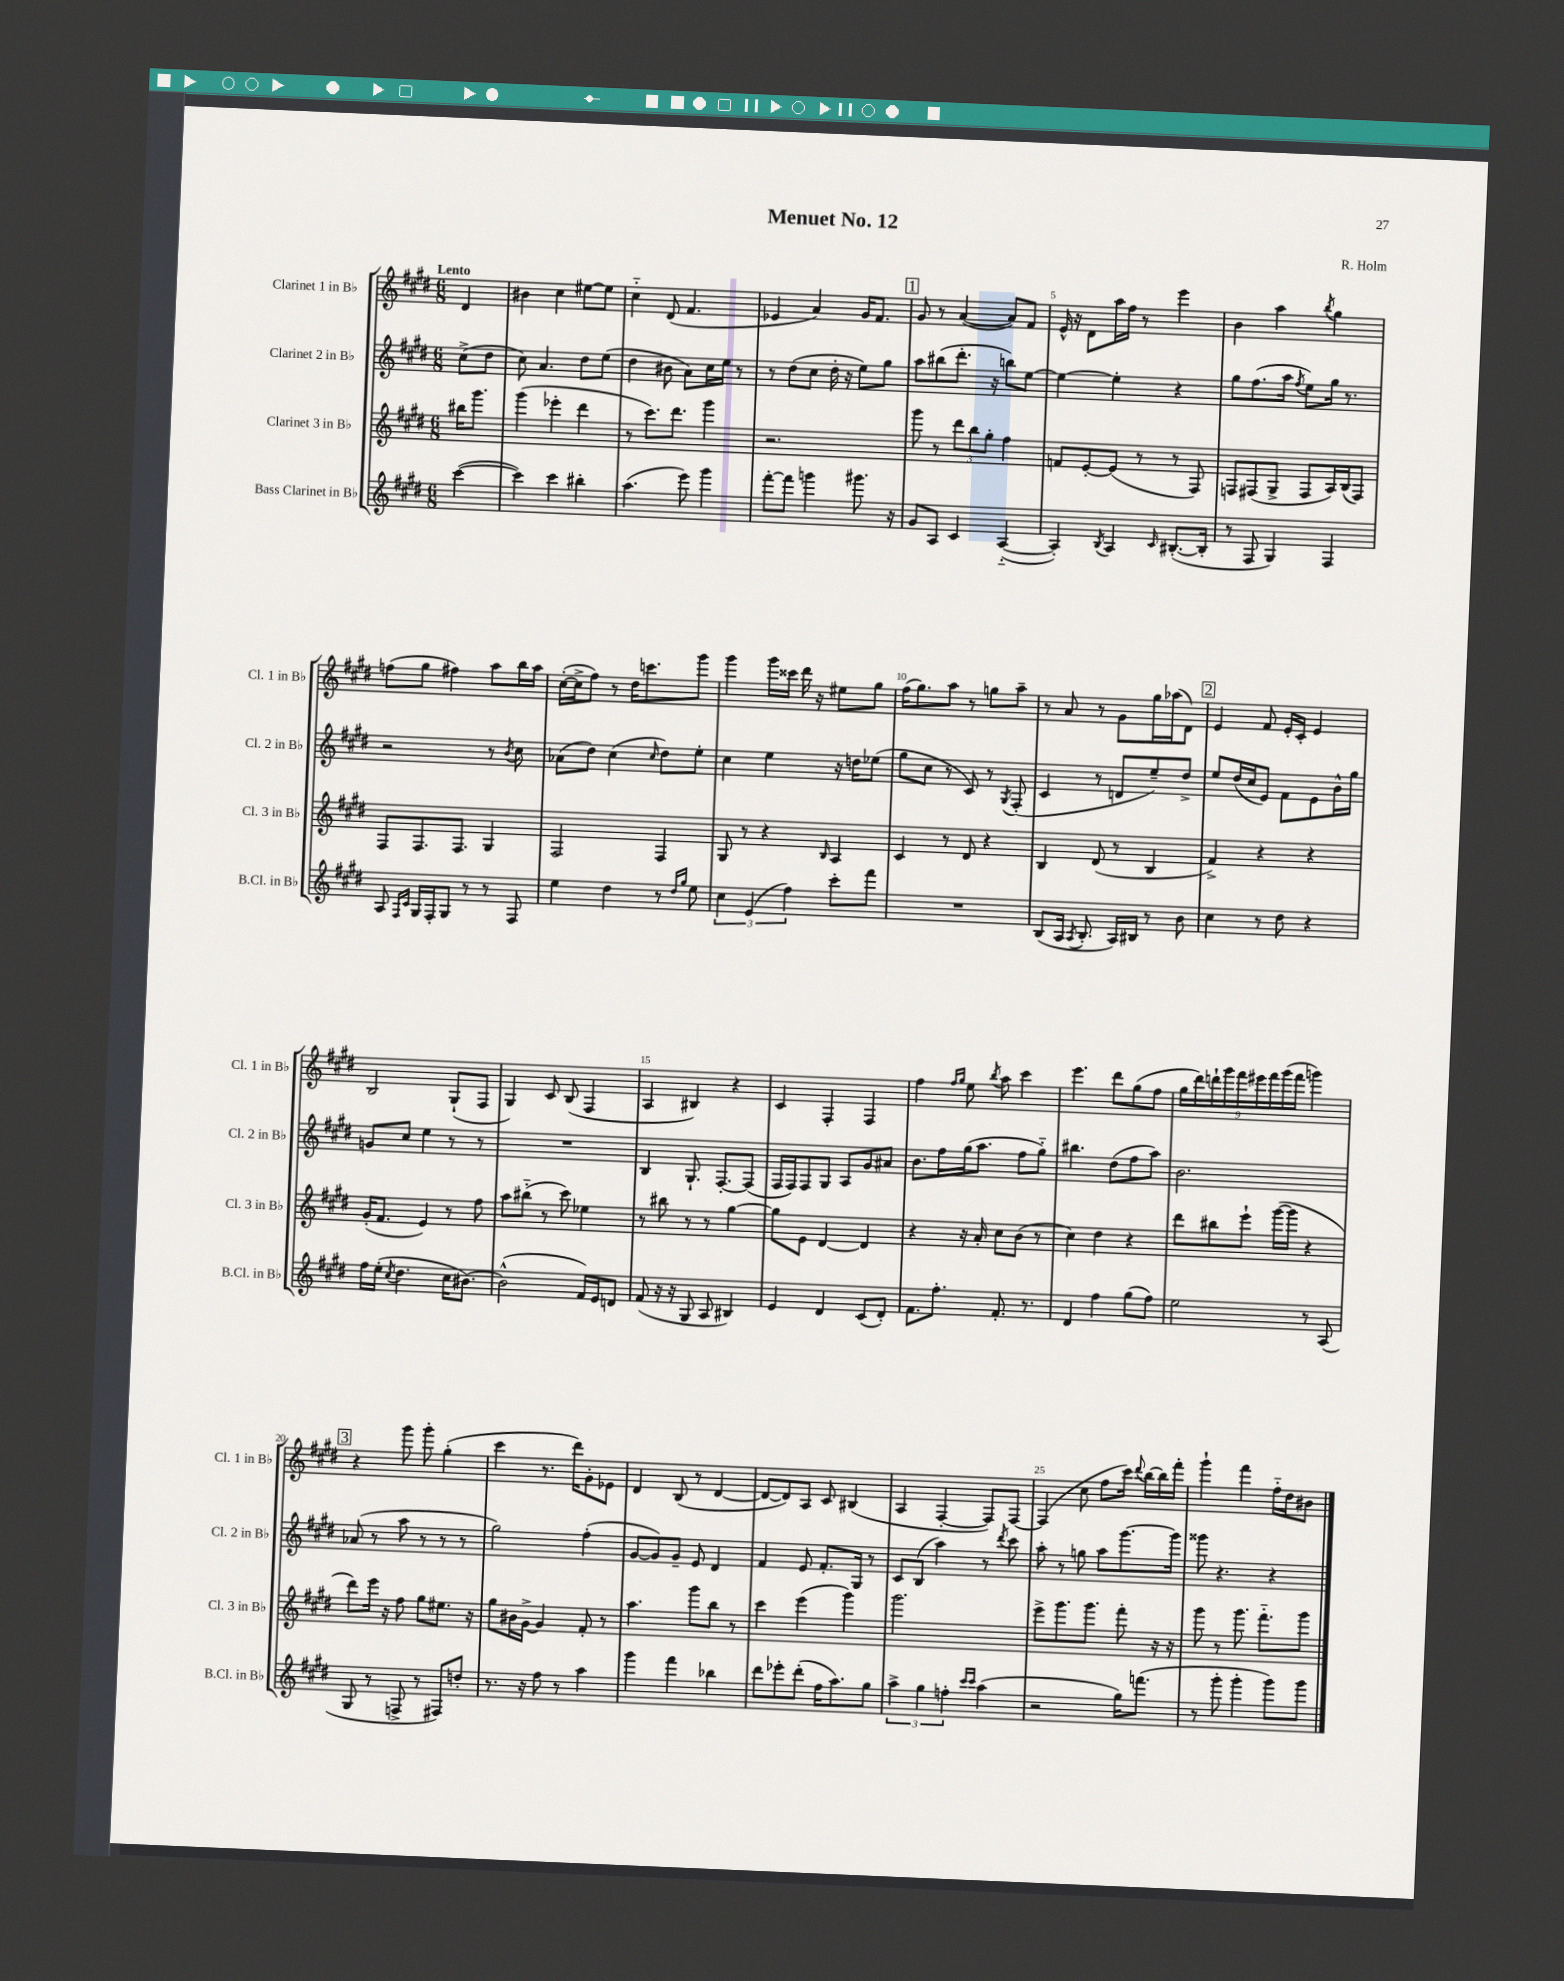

**kern	**kern	**kern	**kern
*staff4	*staff3	*staff2	*staff1
*clefG2	*clefG2	*clefG2	*clefG2
*k[f#c#g#d#]	*k[f#c#g#d#]	*k[f#c#g#d#]	*k[f#c#g#d#]
*M6/8	*M6/8	*M6/8	*M6/8
([4ccc#\	16bb#\LK	(8cc#^\L	4d#/
.	8.ggg#\J	.	.
.	.	8dd#\J	.
=	=	=	=
4ccc#\])	(4ggg#\	8cc#\)	4b#\
.	.	4.a/	.
4ccc#\	4eee-'\	.	4cc#\
4bb#'\	4ddd#\	8dd#\L	[8ee#\L
.	.	(8ee\J	8ee#\]J
=	=	=	=
(4.aa\	8r	4dd#\	4cc#'~\
.	8.ccc#\L)	.	.
.	.	8b#\	(8d#/
.	8.ddd#\J	.	.
8eee\)	.	8a\L)	4.f#/
4ggg#\	4ggg#\	16cc#\L	.
.	.	16ee\JJ	.
.	.	8r	.
=	=	=	=
[8fff#'\L	2.r	8r	4e-/
8fff#\]J	.	(8dd#\L	.
4ggg\	.	8cc#\J	4a/)
.	.	16dd#'\	.
.	.	16r	.
8.ggg#\	.	8ee\L)	16g#/LK
.	.	.	8.f#/J
.	.	8gg#\J	.
16r	.	.	.
=	=	=	=
8g#/L	8ggg#\	8aa\L	8g#/
8A/J	8r	(8bb#\	8r
4c#/	12ddd#\L	8.ddd#'\J	([4a/
.	12bb\	.	.
.	12gg#'\J	.	.
.	.	16r	.
([4A'~/	4ff#\	8bb\L)	8a/]L)
.	.	[8ee\J	8f#/J
=	=	=	=
4A'/])	8f/L	4ee\_	16e^^/
.	.	.	16r
.	[8e'/	.	8d#\L
8qB/	.	.	.
4A/	(8e/]J	4ee'\]	16aa\L
.	.	.	16ff#\JJ
.	8r	.	8r
16qqc#/	.	.	.
([8.B#'/L	8r	4r	4eee\
.	8F#/)	.	.
16B#'/]Jk	.	.	.
=	=	=	=
8r	8F/L	8gg#\L	4b\
8F#/	(8F#/	(8.ff#\	.
4G#/)	8G#^/J	.	4aa\
.	.	16aa\Jk	.
.	.	8qff#/	.
.	8F#/L	8ee\L)	.
.	.	.	8qbb/
4F#/	16A/L)	16gg#\Jk	4gg#\
.	(16B/J	8.r	.
.	8F#/J)	.	.
=	=	=	=
8A/	8F#/L	2r	(8ff\L
16qqF#/LL	.	.	.
16qqc#/JJ	.	.	.
16G#/LL	8.F#/	.	8gg#\J
16F#'/J	.	.	.
8G#/J	.	.	4ff#\)
.	8.F#/J	.	.
8r	.	.	.
8r	4G#/	8r	8aa\L
.	.	8qb/	.
8F#/	.	8cc#\	16bb\L
.	.	.	16aa\JJ
=	=	=	=
4ee\	2F#/	(8a-\L	([16cc#'\LL
.	.	.	16cc#^\]J
.	.	8dd#\J)	8ff#\J)
4dd#\	.	(4cc#\	8r
.	.	.	16dd#\LK
.	.	.	8.ccc\
.	.	16qqcc#/	.
8r	4F#/	8dd#\L)	.
16qqdd#/LL	.	.	.
16qqgg#/JJ	.	.	.
8ee\	.	8ee'\J	8ggg#\J
=	=	=	=
6cc#\	8G#/	4cc#\	4ggg#\
.	8r	.	.
(6e/	.	.	.
.	4r	4ee\	16ggg#\LL
.	.	.	16ccc##\JJ
6ff#\)	.	.	.
.	.	.	16ddd#\
.	.	.	16r
.	16qqB/	.	.
8ccc#'\L	4A/	16r	8ee#\L
.	.	16dd\LK	.
8fff#\J	.	(8ee-\J	8gg#\J
=	=	=	=
2.r	4c#/	8gg#\L	(16ff#\LK
.	.	.	8.gg#\)
.	.	8cc#\J	.
.	8r	8r	8aa\J
.	8d#/	8c#/)	8r
.	4r	8r	8gg\L
.	.	8qG#/	.
.	.	(8F#'/	8aa~\J
=	=	=	=
(8B/L	4B/	4c#/	8r
16A/Jk	.	.	8a/
8qA/	.	.	.
8.B'/	.	.	.
.	(8d#/	8r	8r
16A/LL)	8r	8d/L	8g#\L
16B#/JJ	.	.	.
8r	4B/	8ee~/)	16gg#\L
.	.	.	(16aa-\J
8b\	.	8dd#^/J	8d#\J)
=	=	=	=
4cc#\	4f#^/)	8ee/L	4e/
.	.	(16dd#/L	.
.	.	16cc#/J	.
8r	4r	8e/J)	8f#/
8dd#\	.	8f#\L	16e'/LL
.	.	.	16c#'/JJ
4r	4r	8e\	4e/
.	.	16b^^\L	.
.	.	16gg#\JJ	.
=	=	=	=
16ff#\LL	(16g#'/LK	8g/L	2B/
(16ee'\JJ	8.f#/J	.	.
8qcc#/	.	.	.
4.dd#\	.	8cc#/J	.
.	4e/)	4ee\	.
16cc#\LK	8r	8r	(8G#`/L
[8.b#\J)	.	.	.
.	8ff#\	8r	8F#/J
=	=	=	=
(2b#^^\]	8aa\L	2.r	4G#/)
.	(8bb#'~\J	.	.
.	8r	.	8c#/
.	8ccc#\)	.	(8B/
16f#/LL)	4ee-\	.	4F#/
16e/J	.	.	.
8d/J	.	.	.
=	=	=	=
(8f#/	8r	4B/	4A/
16r	8bb#\	.	.
16r	.	.	.
8G#/	8r	8.G#`/	4B#/)
8A/	8r	.	.
.	.	[8.F#'/L	.
4B#/)	[4gg#\	.	4r
.	.	(8F#/]J	.
=	=	=	=
4e/	8gg#\]L	16F#/LL	4c#/
.	.	16F#/J)	.
.	8e\J	8F#/	.
4d#/	[4d#/	8G#/J	4F#'/
.	.	8A/L	.
(8c#/L	4d#/]	8g#/	4F#/
8d#'/J)	.	8a#/J	.
=	=	=	=
8.f#\L	4r	8.b\L	4ff#\
8.ff#'\J	.	16ff#\L	.
.	.	.	16qqff#/LL
.	.	.	16qqgg#/JJ
.	16r	(16gg#\J	8ee\
.	16a'/	8.aa\J	.
.	.	.	8qbb/
8.f#'/	8cc#\L	.	8aa\
.	(8b\J	8ff#\L	4ccc#\
8.r	.	.	.
.	8r	8gg#'~\J)	.
=	=	=	=
4d#/	4cc#\)	4.bb#\	4.eee\
4ff#\	4dd#\	.	.
.	.	(8dd#\L	8ddd#\L
(8gg#\L	4r	8ff#\	(8gg#\
8ff#\J)	.	8aa\J)	8ff#\J
=	=	=	=
2ee\	8ddd#\L	2.b\	18gg#\LL
.	.	.	18ddd#\)
.	.	.	18ddd`\
.	8bb#\	.	.
.	.	.	18ggg#\
.	.	.	18fff#\
.	8eee`\J	.	.
.	.	.	18eee#\
.	.	.	18fff#\
.	([16ggg#\LL	.	.
.	.	.	(18ggg#\
.	16ggg#\]JJ	.	.
.	.	.	18fff#\JJ
8r	4r	.	4ggg\)
(8A/	.	.	.
=	=	=	=
8G#/	8ddd#\L)	(8a-/	4r
8r	16eee\Jk	8r	.
.	16r	.	.
8F^/	8ff#\	8aa\	8ggg#\
8r	8gg#\L	8r	8ggg#'\
8F#/L)	8.ee#\J	8r	(4gg#'\
8dd'/J	.	8r	.
.	16r	.	.
=	=	=	=
8.r	8gg#\L	2gg#\)	4ccc#\
.	16b#\L	.	.
16r	[16g#^\JJ	.	.
8ff#\	4g#/]	.	8.r
8r	.	.	.
.	.	.	16ddd#\LK)
4aa\	8f#'/	(4ff#'\	8g#'\
.	8r	.	8e-\J
=	=	=	=
4ggg#\	4.aa\	[8g#/L	4d#/
.	.	8g#/])	.
4fff#\	.	8g#~/J	(8B/
.	8ggg#\L	8e/	8r
4bb-\	8bb\J	4d#/	[4d#/
.	8r	.	.
=	=	=	=
8ddd#\L	4ccc#\	4f#/	8d#/_L
8eee-'\	.	.	8d#/])
(8ddd#'\J	(4eee\	8e/	8A/J
16ff#\LK	.	8.f#'/L	8c#/
8.aa\)	.	.	.
.	4ggg#\)	.	(4B#/
.	.	16G#/Jk	.
8gg#\J	.	8r	.
=	=	=	=
6aa^\	2.ggg#\	8c#/L	4A/
.	.	(8B/J	.
6gg#\	.	.	.
.	.	4aa\)	[4F#'/
6ff'\	.	.	.
16qqccc#/LL	.	.	.
16qqccc#/JJ	.	.	.
(4aa\	.	8r	8F#/]L)
.	.	8qddd#/	.
.	.	8ccc#\	[8F#/J
=	=	=	=
2r	8eee^\L	8aa'\	(4F#/]
.	8.ggg#\	8r	.
.	.	8gg\	8cc#\
.	8.ggg#\J	.	.
.	.	8aa\L	8ff#\L
16gg#\LK)	8fff#'\	[8.ggg#\	16ccc#\Jk)
.	.	.	8qqddd#/
(8.fff\J	.	.	[16bb\LL
.	16r	.	16bb\]
.	16r	16ggg#\]Jk	16fff#'\JJ
=	=	=	=
8r	8ggg#\	8ggg##\	4ggg#`\
8ggg#'\	8r	4.r	.
4ggg#'\	8.ggg#\	.	4fff#\
.	8.fff#'~\L	.	.
8ggg#\L)	.	4r	16ff#'~\LL
.	.	.	16dd#\J
8ggg#\J	8ggg#\J	.	8b#\J
==	==	==	==
*-	*-	*-	*-
